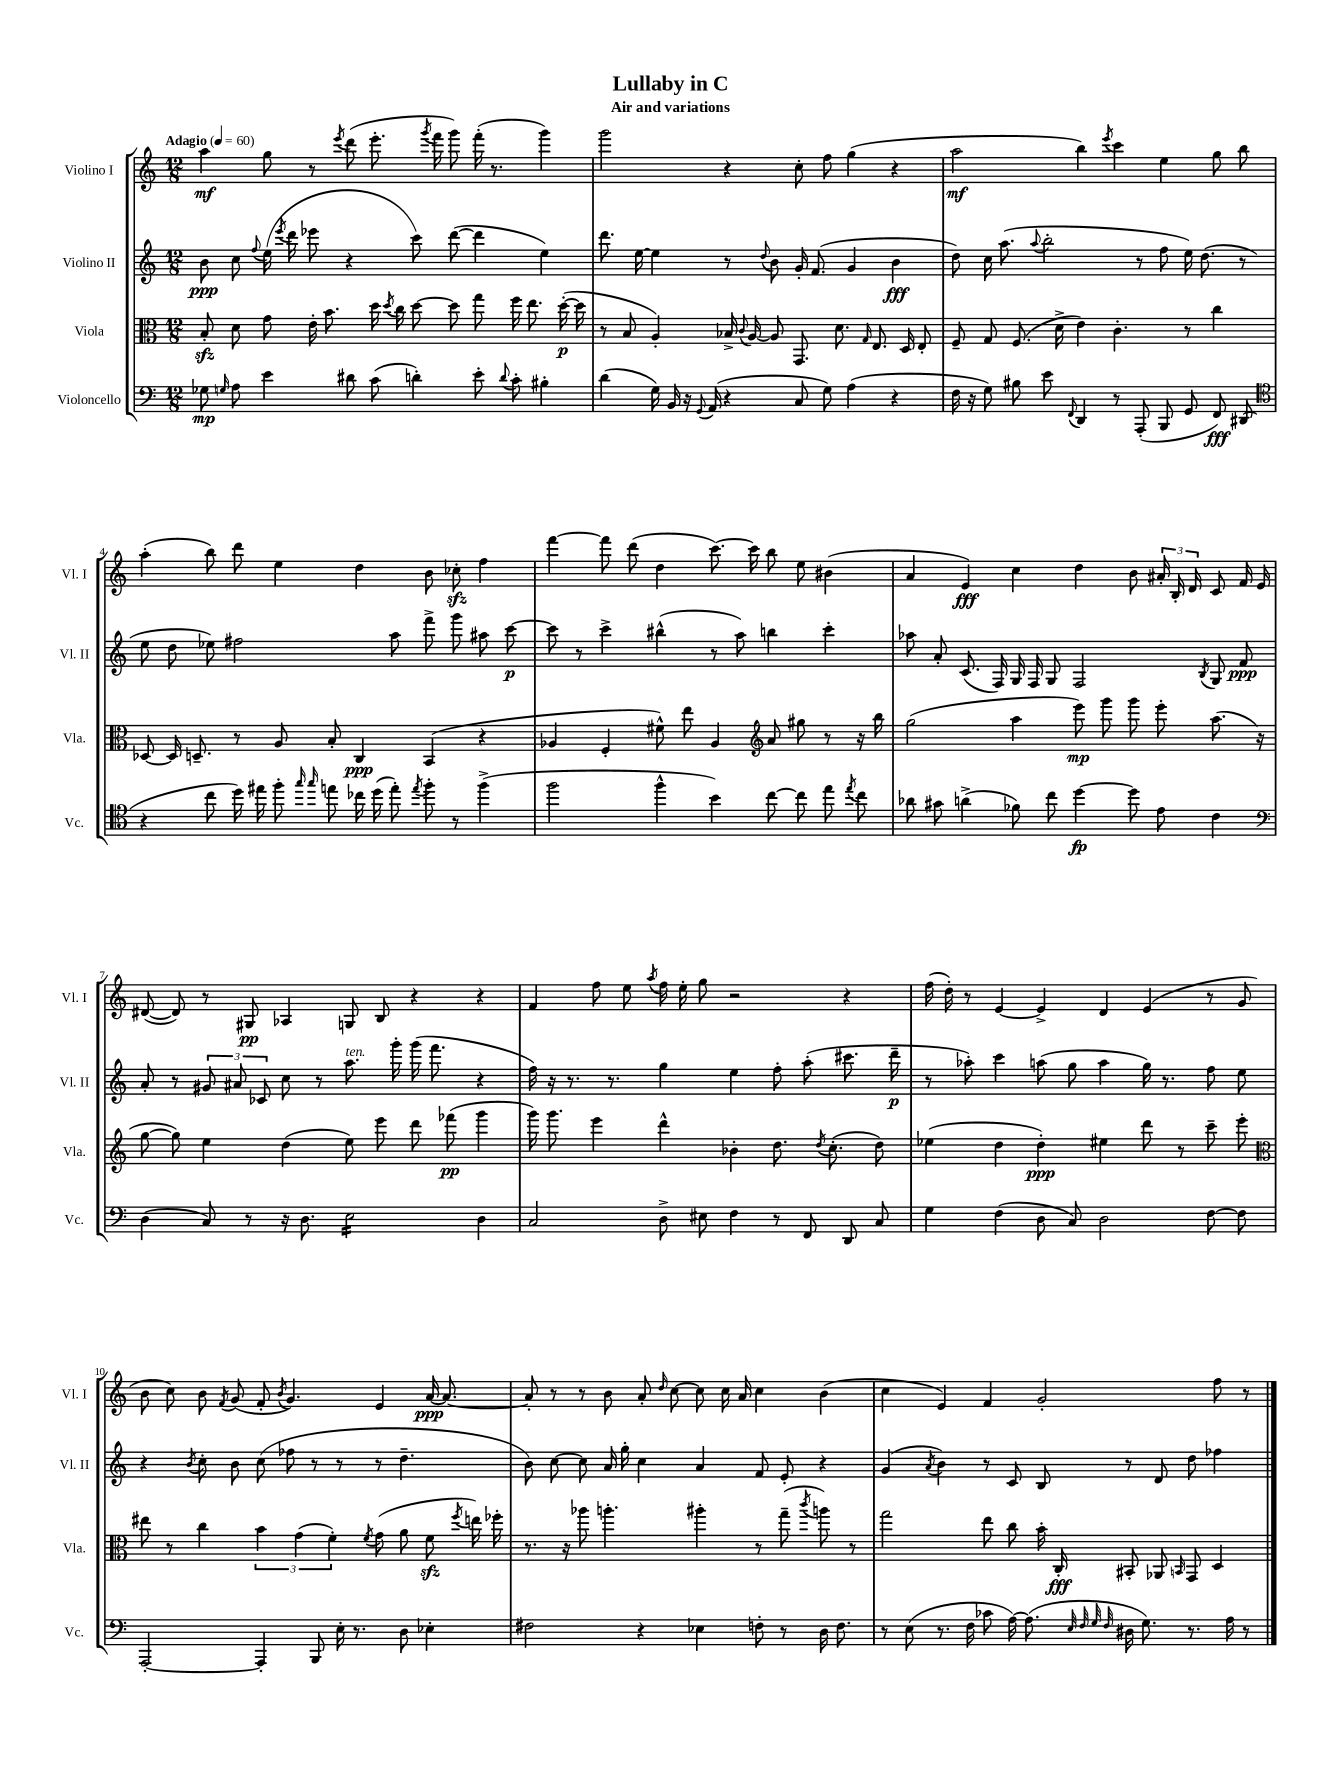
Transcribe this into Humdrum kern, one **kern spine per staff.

**kern	**kern	**kern	**kern
*staff4	*staff3	*staff2	*staff1
*clefF4	*clefC3	*clefG2	*clefG2
*k[]	*k[]	*k[]	*k[]
*M12/8	*M12/8	*M12/8	*M12/8
*MM60	*MM60	*MM60	*MM60
8G-	8B'	8b	4aa
16qqG	.	.	.
8A	8d	8cc	.
.	.	8qqff	.
4e	8g	(16ee	8gg
.	.	8qeee	.
.	.	16ddd	.
.	16e'	8eee-	8r
.	8.b	.	.
.	.	.	8qeee
8d#	.	4r	(8ddd
(8c	16dd	.	8.eee'
.	8qdd	.	.
.	16cc	.	.
4d')	[8dd	8ccc)	.
.	.	.	8qggg
.	.	.	16fff
.	8dd]	([8ddd	8ggg)
8e'	8gg	4ddd]	(16fff'
.	.	.	8.r
8qqd	.	.	.
8c'	16ff	.	.
.	8.ee	.	.
4B#'	.	4ee)	4ggg)
.	([16dd'	.	.
.	16dd]	.	.
=	=	=	=
(4d	8r	8.ddd	2ggg
.	8B	.	.
.	.	[16ee	.
16G)	4A')	4ee]	.
16BB	.	.	.
16r	.	.	.
8qqGG	.	.	.
(16AA	.	.	.
4r	16B-^	8r	4r
.	8qqc	.	.
.	[16A	.	.
.	.	8qqdd	.
.	8A]	8b	.
8C	8.GG	16g'	8cc'
.	.	(8.f	.
8G)	.	.	8ff
.	8.d	.	.
(4A	.	4g	(4gg
.	16qqG	.	.
.	8.E	.	.
4r	.	4b	4r
.	16D	.	.
.	8E'	.	.
=	=	=	=
16F	8F~	8dd)	2aa
16r	.	.	.
8G)	8G	16cc	.
.	.	(8.aa	.
8B#	(8.F	.	.
.	.	8qqaa	.
8e	.	2bb'	.
.	16d^	.	.
8qqFF	.	.	.
4DD	4e)	.	4bb)
.	.	.	8qeee
8r	4.c'	.	4ccc
(8AAA'	.	8r	.
8BBB	.	8ff	4ee
8GG	8r	16ee)	.
.	.	(8.dd	.
8FF)	4cc	.	8gg
(8DD#	.	8r	8bb
=	=	=	=
*clefC4	*	*	*
4r	[8D-	8ee	(4aa'
.	16D-]	8dd	.
.	8.D~	.	.
8cc	.	8ee-)	8bb)
16dd)	8r	2ff#	8ddd
16ee#	.	.	.
8ff'	8A	.	4ee
16qqgg	.	.	.
16qqgg	.	.	.
8ee	8B'	.	.
16cc-	4C	.	4dd
(16dd	.	.	.
8ee')	.	8aa	.
8qee	.	.	.
8ff'	(4BB	8fff^	8b
8r	.	8ggg	8cc-'
(4ff^	4r	8aa#	4ff
.	.	[8ccc	.
=	=	=	=
2ff	4A-	8ccc]	[4fff
.	.	8r	.
.	4F'	4ccc^	8fff]
.	.	.	(8ddd
4ff^^	8f#^^)	(4bb#^^	4dd
.	8ee	.	.
4b)	4A-	8r	[8.ccc)
.	.	8aa)	.
.	.	.	16ccc]
*	*clefG2	*	*
[8cc	8a	4bb	8bb
8cc]	8gg#	.	8ee
8ee	8r	4ccc'	(4b#
8qee	.	.	.
8cc	16r	.	.
.	16bb	.	.
=	=	=	=
8a-	(2gg	8aa-	4a
8g#	.	8a'	.
(4a^	.	(8.c	4e)
.	.	16F)	.
8f-)	4aa	16G	4cc
.	.	16F	.
8cc	.	8G	.
[4dd	8eee)	2F	4dd
.	8ggg	.	.
8dd]	8ggg	.	8b
8e	8eee'	.	24a#'
.	.	.	24B'
.	.	.	24d
.	.	8qB	.
4c	(8.aa	8G	8c
.	.	8f	16f
.	16r	.	16e
=	=	=	=
*clefF4	*	*	*
(4D	[8gg	8a'	([8d#
.	8gg])	8r	8d#])
8C)	4ee	12g#	8r
.	.	12a#	.
8r	.	.	8G#
.	.	12c-	.
16r	(4dd	8cc	4A-
8.D	.	.	.
.	.	8r	.
2E	8ee)	8.aa	8G
.	8eee	.	8B
.	.	16ggg'	.
.	8ddd	(16ggg	4r
.	.	8.fff	.
.	(8fff-	.	.
4D	4ggg	4r	4r
=	=	=	=
2C	16ggg)	16ff)	4f
.	8.ggg	16r	.
.	.	8.r	.
.	4eee	.	8ff
.	.	8.r	.
.	.	.	8ee
.	.	.	8qaa
8D^	4ddd^^	4gg	16ff
.	.	.	16ee'
8E#	.	.	8gg
4F	4b-'	4ee	2r
8r	8.dd	8ff'	.
8FF	.	(8aa'	.
.	8qdd	.	.
.	(8.cc'	.	.
8DD	.	8.ccc#	4r
8C	8dd)	.	.
.	.	16ddd~	.
=	=	=	=
4G	(4ee-	8r	(16ff
.	.	.	16dd')
.	.	8aa-')	8r
(4F	4dd	4ccc	[4e
8D	4dd')	(8aa	4e^]
8C)	.	8gg	.
2D	4ee#	4aa	4d
.	8ddd	16gg)	(4e
.	.	8.r	.
.	8r	.	.
[8F	8ccc~	8ff	8r
8F]	8eee'	8ee	8g
=	=	=	=
*	*clefC3	*	*
[2AAA'	8ee#	4r	8b
.	8r	.	8cc)
.	.	8qb	.
.	4cc	8cc'	8b
.	.	.	8qf
.	.	8b	(8g
4AAA']	6b	(8cc	8f'
.	.	.	8qb
.	.	8ff-	4.g)
.	(6g	.	.
8BBB	.	8r	.
.	6f')	.	.
16E'	.	8r	.
8.r	.	.	.
.	8qf	.	.
.	(8g	8r	4e
8D	8a	4.dd~	.
4E-'	8f	.	[16a
.	.	.	8.a_
.	8qff	.	.
.	16ee)	.	.
.	16ff-'	.	.
=	=	=	=
2F#	8.r	8b)	8a']
.	.	[8cc	8r
.	16r	.	.
.	8aa-	8cc]	8r
.	4.aa'	16a	8b
.	.	16gg'	.
4r	.	4cc	8a'
.	.	.	16qqdd
.	.	.	[8cc
4E-	4aa#'	4a	8cc]
.	.	.	16cc
.	.	.	16a
8F'	8r	8f	4cc
8r	(8gg~	8e'	.
.	8qccc	.	.
16D	8aa)	4r	(4b
8.F	.	.	.
.	8r	.	.
=	=	=	=
8r	2gg	(4g	4cc
(8E	.	.	.
.	.	8qa	.
8.r	.	4b)	4e)
16F	.	.	.
8c-	8ee	8r	4f
[16A)	8cc	8c	.
(8.A]	.	.	.
.	16b'	8B	2g'
.	16C'	.	.
32qqE	.	.	.
32qqF	.	.	.
32qqG	.	.	.
32qqF	.	.	.
16D#	8BB#'	8r	.
8.G)	.	.	.
.	8AA-	8d	.
.	16qqBB	.	.
8.r	8GG	8dd	.
.	4D	4ff-	8ff
16A	.	.	.
8r	.	.	8r
==	==	==	==
*-	*-	*-	*-
